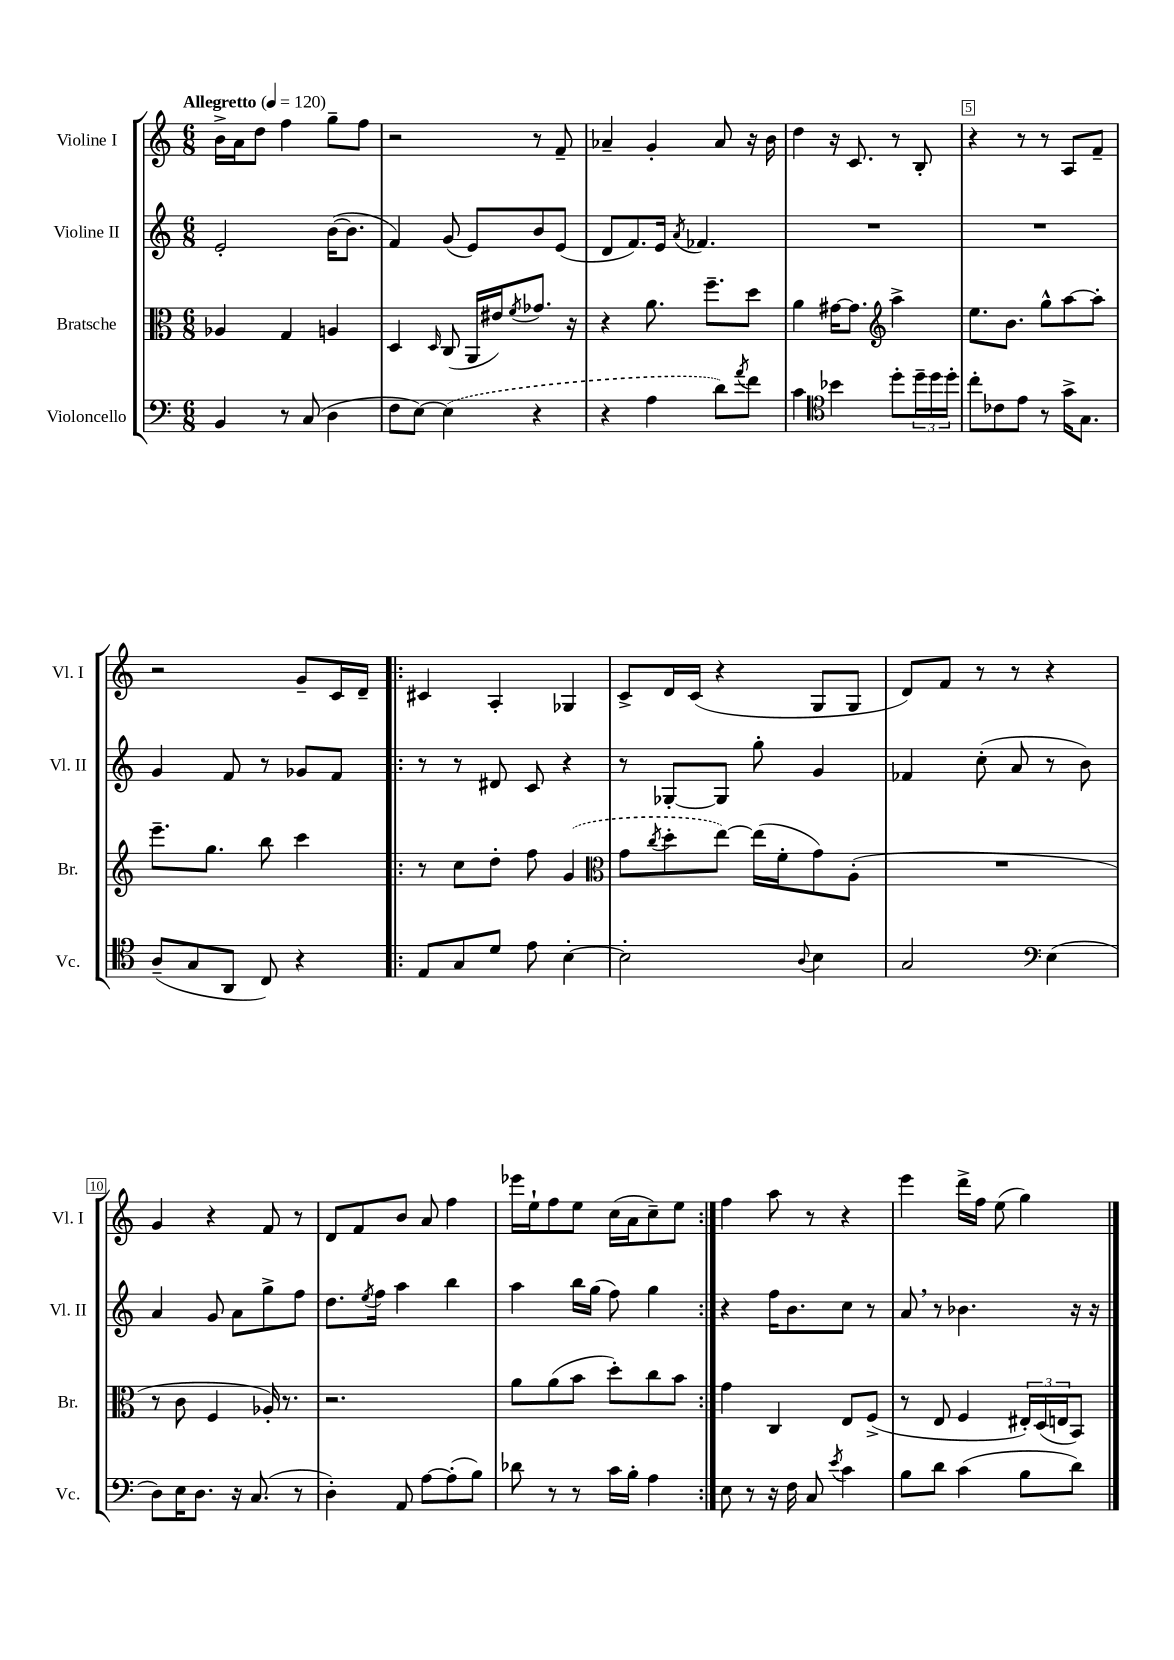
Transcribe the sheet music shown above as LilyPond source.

<<
\new StaffGroup <<
\new Staff = "s0" \with { instrumentName = "Violine I" shortInstrumentName = "Vl. I" } {
    \clef treble \key c \major \numericTimeSignature \time 6/8 \tempo "Allegretto" 4 = 120
    b'16-> a'16 d''8 f''4 g''8-- f''8 |
    r2 r8 f'8-- |
    aes'4-- g'4-. aes'8 r16 b'16 |
    d''4 r16 c'8. r8 b8-. |
    r4 r8 r8 a8 f'8-- |
    r2 g'8-- c'16 d'16-- |
    \repeat volta 2 { cis'4 a4-. ges4 |
    c'8-> d'16 c'16( r4 g8 g8 |
    d'8) f'8 r8 r8 r4 |
    g'4 r4 f'8 r8 |
    d'8 f'8 b'8 a'8 f''4 |
    ees'''16 e''16-! f''8 e''8 c''16( a'16 c''8--) e''8 | }
    f''4 a''8 r8 r4 |
    e'''4 d'''16-> f''16 e''8( g''4) \bar "|." |
}
\new Staff = "s1" \with { instrumentName = "Violine II" shortInstrumentName = "Vl. II" } {
    \clef treble \key c \major \numericTimeSignature \time 6/8
    e'2-. b'16~( b'8. |
    f'4) g'8( e'8) b'8 e'8( |
    d'8 f'8.) e'16 \acciaccatura { a'8 } fes'4. |
    R2. |
    R2. |
    g'4 f'8 r8 ges'8 f'8 |
    \repeat volta 2 { r8 r8 dis'8 c'8 r4 |
    r8 ges8~-. ges8 g''8-. g'4 |
    fes'4 c''8-.( a'8 r8 b'8) |
    a'4 g'8 a'8 g''8-> f''8 |
    d''8. \acciaccatura { e''8 } f''16 a''4 b''4 |
    a''4 b''16 g''16( f''8) g''4 | }
    r4 f''16 b'8. c''8 r8 |
    a'8 \breathe r8 bes'4. r16 r16 \bar "|." |
}
\new Staff = "s2" \with { instrumentName = "Bratsche" shortInstrumentName = "Br." } {
    \clef alto \key c \major \numericTimeSignature \time 6/8
    aes4 g4 a4 |
    d4 \grace { d16 } c8( a,16 eis'16) \acciaccatura { f'8 } ges'8. r16 |
    r4 a'8. f''8.-- d''8 |
    a'4 gis'16~ gis'8. \clef treble a''4-> |
    e''8. b'8. g''8-^ a''8~ a''8-. |
    e'''8.-- g''8. b''8 c'''4 |
    \repeat volta 2 { r8 c''8 d''8-. f''8 \once \slurDashed g'4( |
    \clef alto g'8 \acciaccatura { c''8 } d''8-. e''8~) e''16( f'16-. g'8) a8-.( |
    R2. |
    r8 c'8 f4 aes16-.) r8. |
    r2. |
    a'8 a'8( b'8 d''8-.) c''8 b'8 | }
    g'4 c4 e8 f8->( |
    r8 e8 f4 \tuplet 3/2 { eis16-.) d16( e16 } b,8) \bar "|." |
}
\new Staff = "s3" \with { instrumentName = "Violoncello" shortInstrumentName = "Vc." } {
    \clef bass \key c \major \numericTimeSignature \time 6/8
    b,4 r8 c8( d4 |
    f8 e8~) \once \slurDashed e4( r4 |
    r4 a4 d'8) \acciaccatura { a'8 } f'8 |
    c'4 \clef tenor bes'4 d''8-. \tuplet 3/2 { d''16-- d''16 d''16-. } |
    c''8-. ces'8 e'8 r8 g'16-> g8. |
    a8--( g8 a,8 c8) r4 |
    \repeat volta 2 { e8 g8 d'8 e'8 b4~-. |
    b2-. \appoggiatura { a8 } b4 |
    g2 \clef bass e4( |
    d8) e16 d8. r16 c8.( r8 |
    d4-.) a,8 a8~ a8-.( b8) |
    des'8 r8 r8 c'16 b16-. a4 | }
    e8 r8 r16 f16 c8 \acciaccatura { e'8 } c'4 |
    b8 d'8 c'4( b8 d'8) \bar "|." |
}
>>
>>
\layout { \context { \Score \override BarNumber.break-visibility = ##(#f #t #t) barNumberVisibility = #(every-nth-bar-number-visible 5) \override BarNumber.stencil = #(make-stencil-boxer 0.1 0.3 ly:text-interface::print) } }
